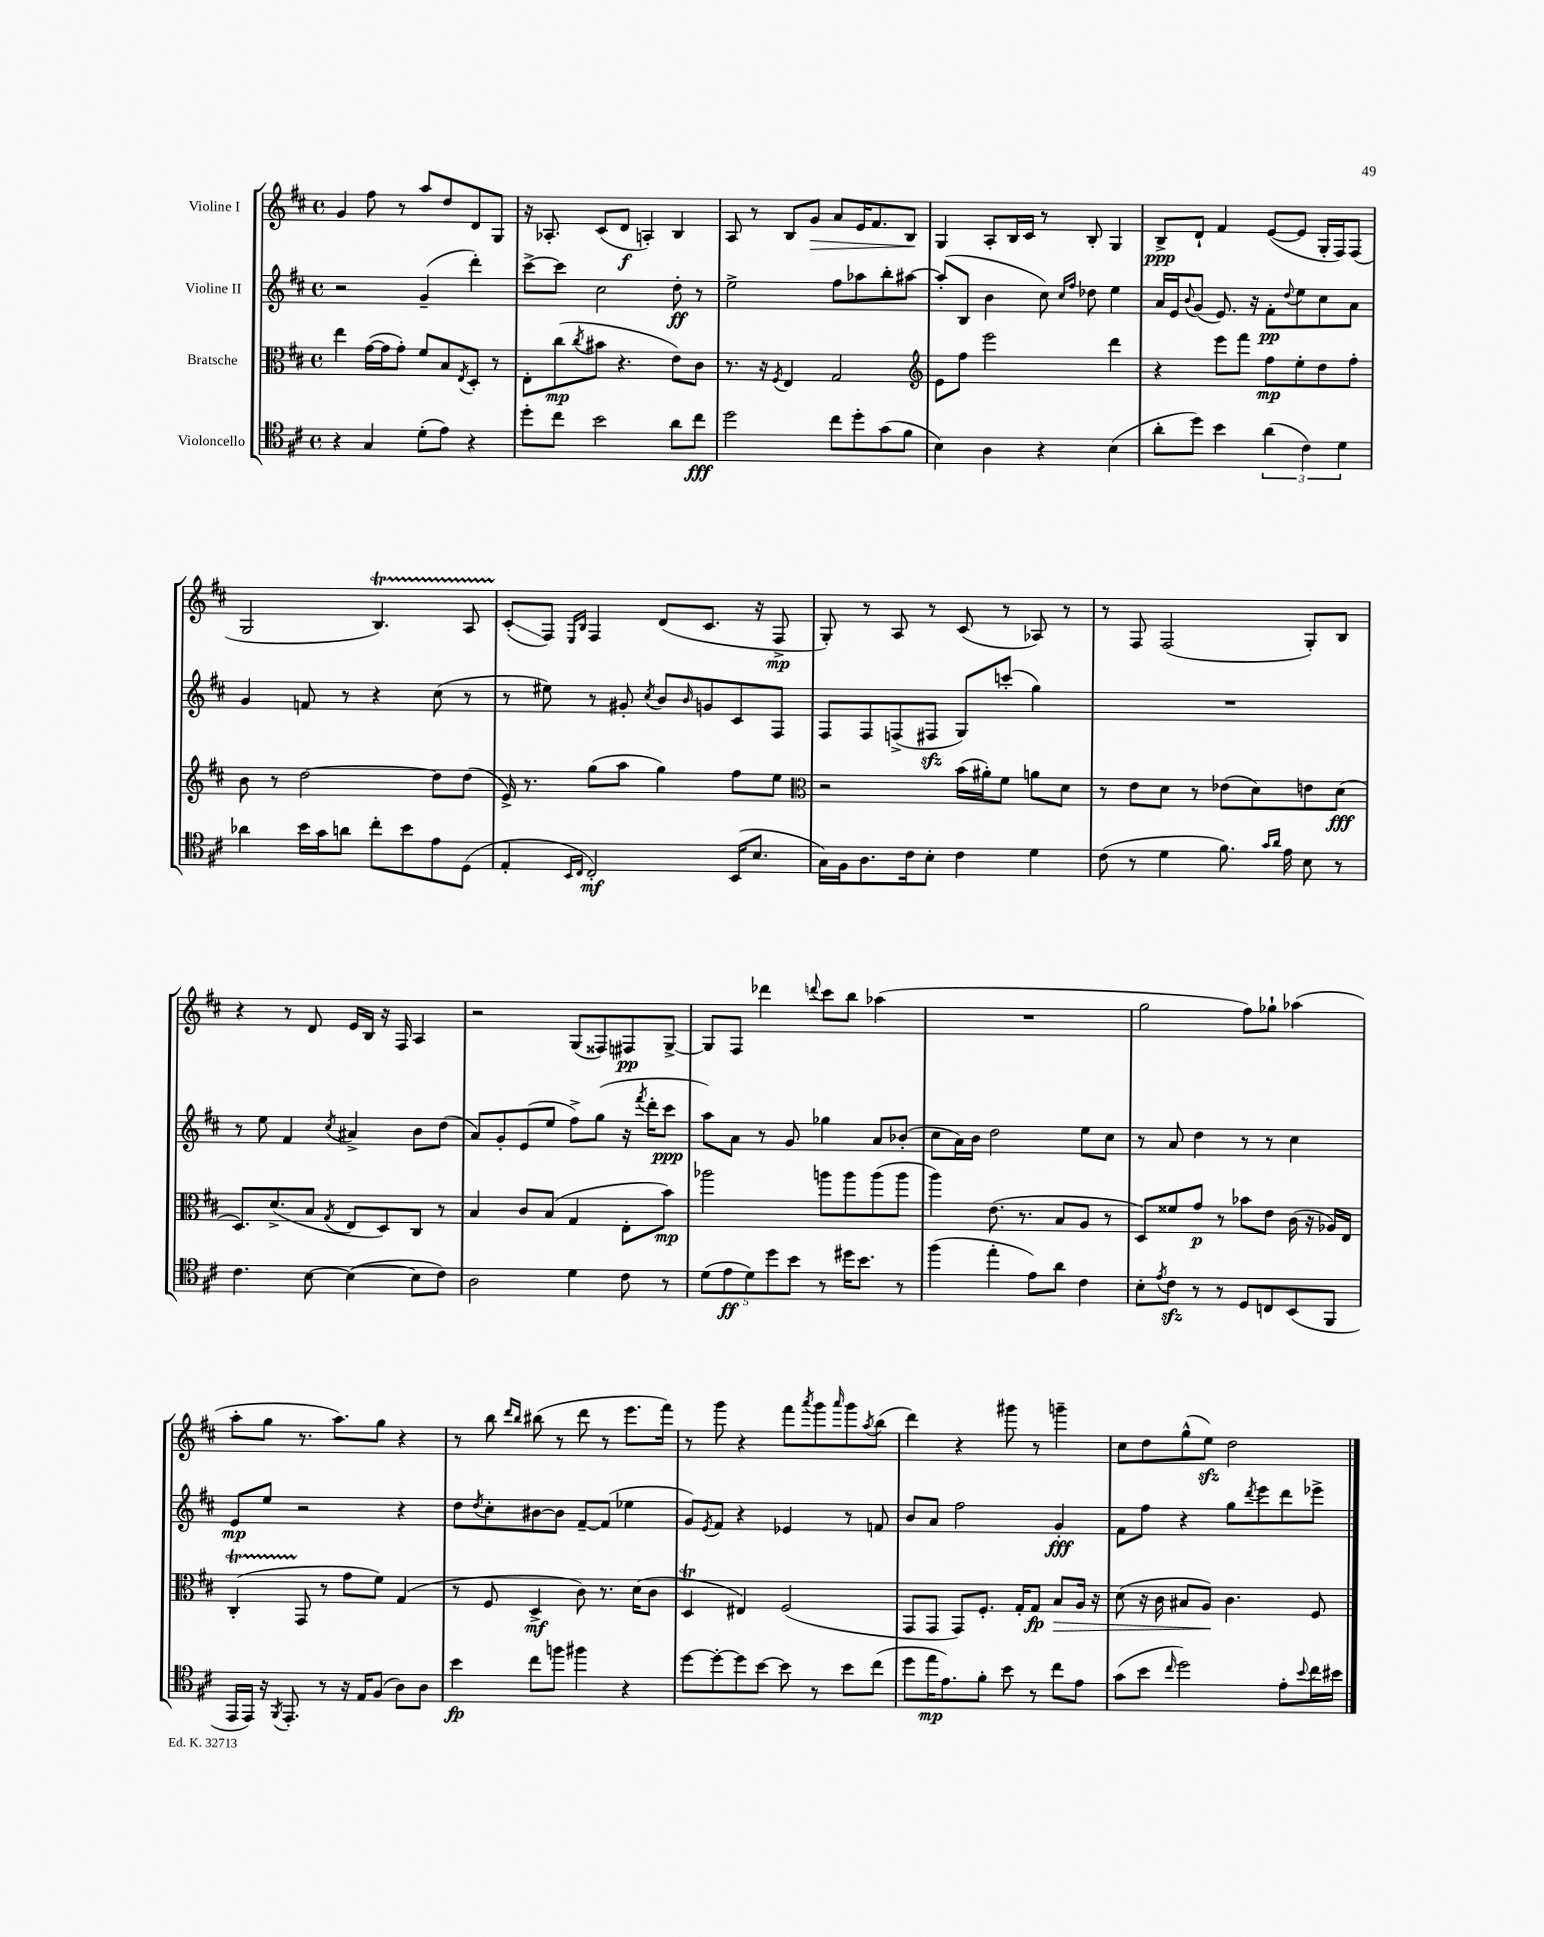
<<
\new StaffGroup <<
\new Staff = "s0" \with { instrumentName = "Violine I" } {
    \clef treble \key d \major \defaultTimeSignature \time 4/4
    g'4 fis''8 r8 a''8 d''8 d'8 g8 |
    r16 aes8.-. cis'8( d'8\f a4-.) b4 |
    a8 r8 b8 g'8\> a'8 e'16 fis'8. b8\! |
    g4 a8-. b16 cis'16 r8 b8-. g4 |
    b8->\ppp d'8-! fis'4 e'8~( e'8 g16-. fis16) fis8( |
    g2 b4.\startTrillSpan) a8 |
    cis'8-.\stopTrillSpan\glissando( fis8) \grace { e16 b16 } fis4 d'8( cis'8. r16 fis8->\mp |
    g8-.) r8 a8 r8 cis'8( r8 aes8) r8 |
    r8 fis8 fis2( g8-.) b8 |
    r4 r8 d'8 e'16 b16 r16 fis16 a4 |
    r2 g8( fisis8) fis8\pp g8~-> |
    g8 fis8 des'''4 \appoggiatura { d'''8 } cis'''8 b''8 aes''4( |
    R1 |
    g''2 fis''8) ges''8-! aes''4( |
    a''8-. g''8 r8. a''8.) g''8 r4 |
    r8 b''8 \grace { d'''16 b''16 } bis''8( r8 d'''8 r8 e'''8. fis'''16) |
    r8 g'''8 r4 fis'''8 \acciaccatura { a'''8 } g'''8 \grace { a'''16 } g'''8 \acciaccatura { a''8 } b''8( |
    d'''4) r4 gis'''8 r8 g'''4-- |
    cis''8 d''8 g''8-^( e''8\sfz) d''2 \bar "|." |
}
\new Staff = "s1" \with { instrumentName = "Violine II" } {
    \clef treble \key d \major \defaultTimeSignature \time 4/4
    r2 g'4--( d'''4-.) |
    cis'''8~-> cis'''8 cis''2 d''8-.\ff r8 |
    e''2-> fis''8 aes''8 b''8-. ais''8~ |
    ais''8-.( b8 b'4 cis''8) \grace { cis''16 fis''16 } des''8 e''4 |
    a'16 e'16 \appoggiatura { b'8 } g'8( e'8.) r16 fis'8-.\pp \appoggiatura { d''8 } e''8 cis''8 a'8 |
    g'4 f'8 r8 r4 cis''8( r8 |
    r8 eis''8) r8 gis'8-. \acciaccatura { cis''8 } b'8 \grace { b'16 } g'8 cis'8 fis8 |
    fis8 fis8 f8->( fis8\sfz g8) c'''8-.( g''4) |
    R1 |
    r8 e''8 fis'4 \acciaccatura { cis''8 } ais'4-> b'8 d''8( |
    a'8) g'8-. e'8( e''8 fis''8->) g''8( r16 \acciaccatura { fis'''8 } d'''16-. cis'''8\ppp |
    a''8) a'8 r8 g'8 ges''4 a'8 bes'8-.( |
    cis''8 a'16) b'16 d''2 e''8 cis''8 |
    r8 a'8 d''4 r8 r8 cis''4 |
    e'8\mp e''8 r2 r4 |
    d''8 \acciaccatura { d''8 } cis''8-. bis'8~ bis'8 fis'8~-- fis'8( ees''4 |
    g'8) \acciaccatura { e'8 } fis'8 r4 ees'4 r8 f'8 |
    b'8 a'8 fis''2 g'4-.\fff |
    fis'8 fis''8 r4 g''8 \acciaccatura { d'''8 } e'''8 d'''8 ees'''8-> \bar "|." |
}
\new Staff = "s2" \with { instrumentName = "Bratsche" } {
    \clef alto \key d \major \defaultTimeSignature \time 4/4
    e''4 g'16~( g'16 g'8-.) fis'8 b8 \acciaccatura { e8 } d8-. r8 |
    e8-. cis''8\mp( \acciaccatura { cis''8 } bis'8 r4. e'8) cis'8 |
    r8. r16 \acciaccatura { fis8 } e4 g2 |
    \clef treble e'8 fis''8 e'''2 d'''4 |
    r4 e'''8 fis'''8 fis''8\mp e''8-. d''8 fis''8-. |
    b'8 r8 d''2~ d''8 d''8( |
    e'16->) r8. g''8( a''8 g''4) fis''8 e''8 |
    \clef alto r2 b'16( ais'16-.) fis'8 a'8 d'8 |
    r8 e'8 d'8 r8 ees'8( d'8) e'8 d'8\fff( |
    d8.) d'8.->( b8 \acciaccatura { g8 } e8 d8) cis8 r8 |
    b4 cis'8 b8( g4 e8-. b'8\mp) |
    aes''2 a''8 a''8 a''8( a''8 |
    a''4) e'8.( r8. b8 a8 r8 |
    d8) fisis'8 g'8\p r8 bes'8 e'8 cis'16( r16 aes16) e16 |
    cis4-.\startTrillSpan( g,8\stopTrillSpan r8 g'8 fis'8) g4( |
    r8 fis8 d4->\mf cis'8) r8. d'16( cis'8 |
    d4\trill eis4) fis2( |
    g,8 g,8 g,8) fis8.-. g16-. g8\fp b8\> a16 r16 |
    d'8( r16 cis'16 bis8 a8\!) cis'4. fis8 \bar "|." |
}
\new Staff = "s3" \with { instrumentName = "Violoncello" } {
    \clef tenor \key d \major \defaultTimeSignature \time 4/4
    r4 g4 d'8-.( e'8) r4 |
    d''8-. cis''8 b'2 a'8 cis''8\fff |
    d''2 cis''8 d''8-. g'8( fis'8 |
    b4) a4 r4 b4( |
    a'8-. d''8) b'4 \tuplet 3/2 { a'4( cis'4) d'4 } |
    aes'4 b'16 g'16 a'8 cis''8-. b'8 e'8 d8( |
    e4-. \grace { b,16 cis16 } cis2-.\mf) b,16( b8. |
    g16) fis16 a8. cis'16 b8-. cis'4 d'4 |
    cis'8( r8 d'4 fis'8.) \grace { g'16 a'16 } e'16 b8 r8 |
    cis'4. b8~ b4~( b8 cis'8) |
    a2 d'4 cis'8 r8 |
    \tuplet 5/4 { d'8( e'8\ff d'8) d''8 b'8 } r8 dis''16 b'8. r8 |
    fis''4( e''4-. e'8) a'8 cis'4 |
    b8-. \acciaccatura { e'8 } cis'8\sfz r8 r8 d8 c8 b,8( fis,8 |
    e,16 e,16) r16 \acciaccatura { fis,8 } e,8.-. r8 r16 e16 fis8( a8) a8 |
    b'4\fp cis''8 f''8 fis''4 r4 |
    d''8~ d''8~-. d''8 b'8~ b'8 r8 b'8 cis''8( |
    d''8 e''16\mp e'8.) fis'8-. b'8 r8 cis''8 e'8 |
    g'8( b'8 \grace { cis''16 } d''2) e'8-. \appoggiatura { b'8 } cis''16 bis'16 \bar "|." |
}
>>
>>
\layout { \context { \Score \remove "Bar_number_engraver" } }
